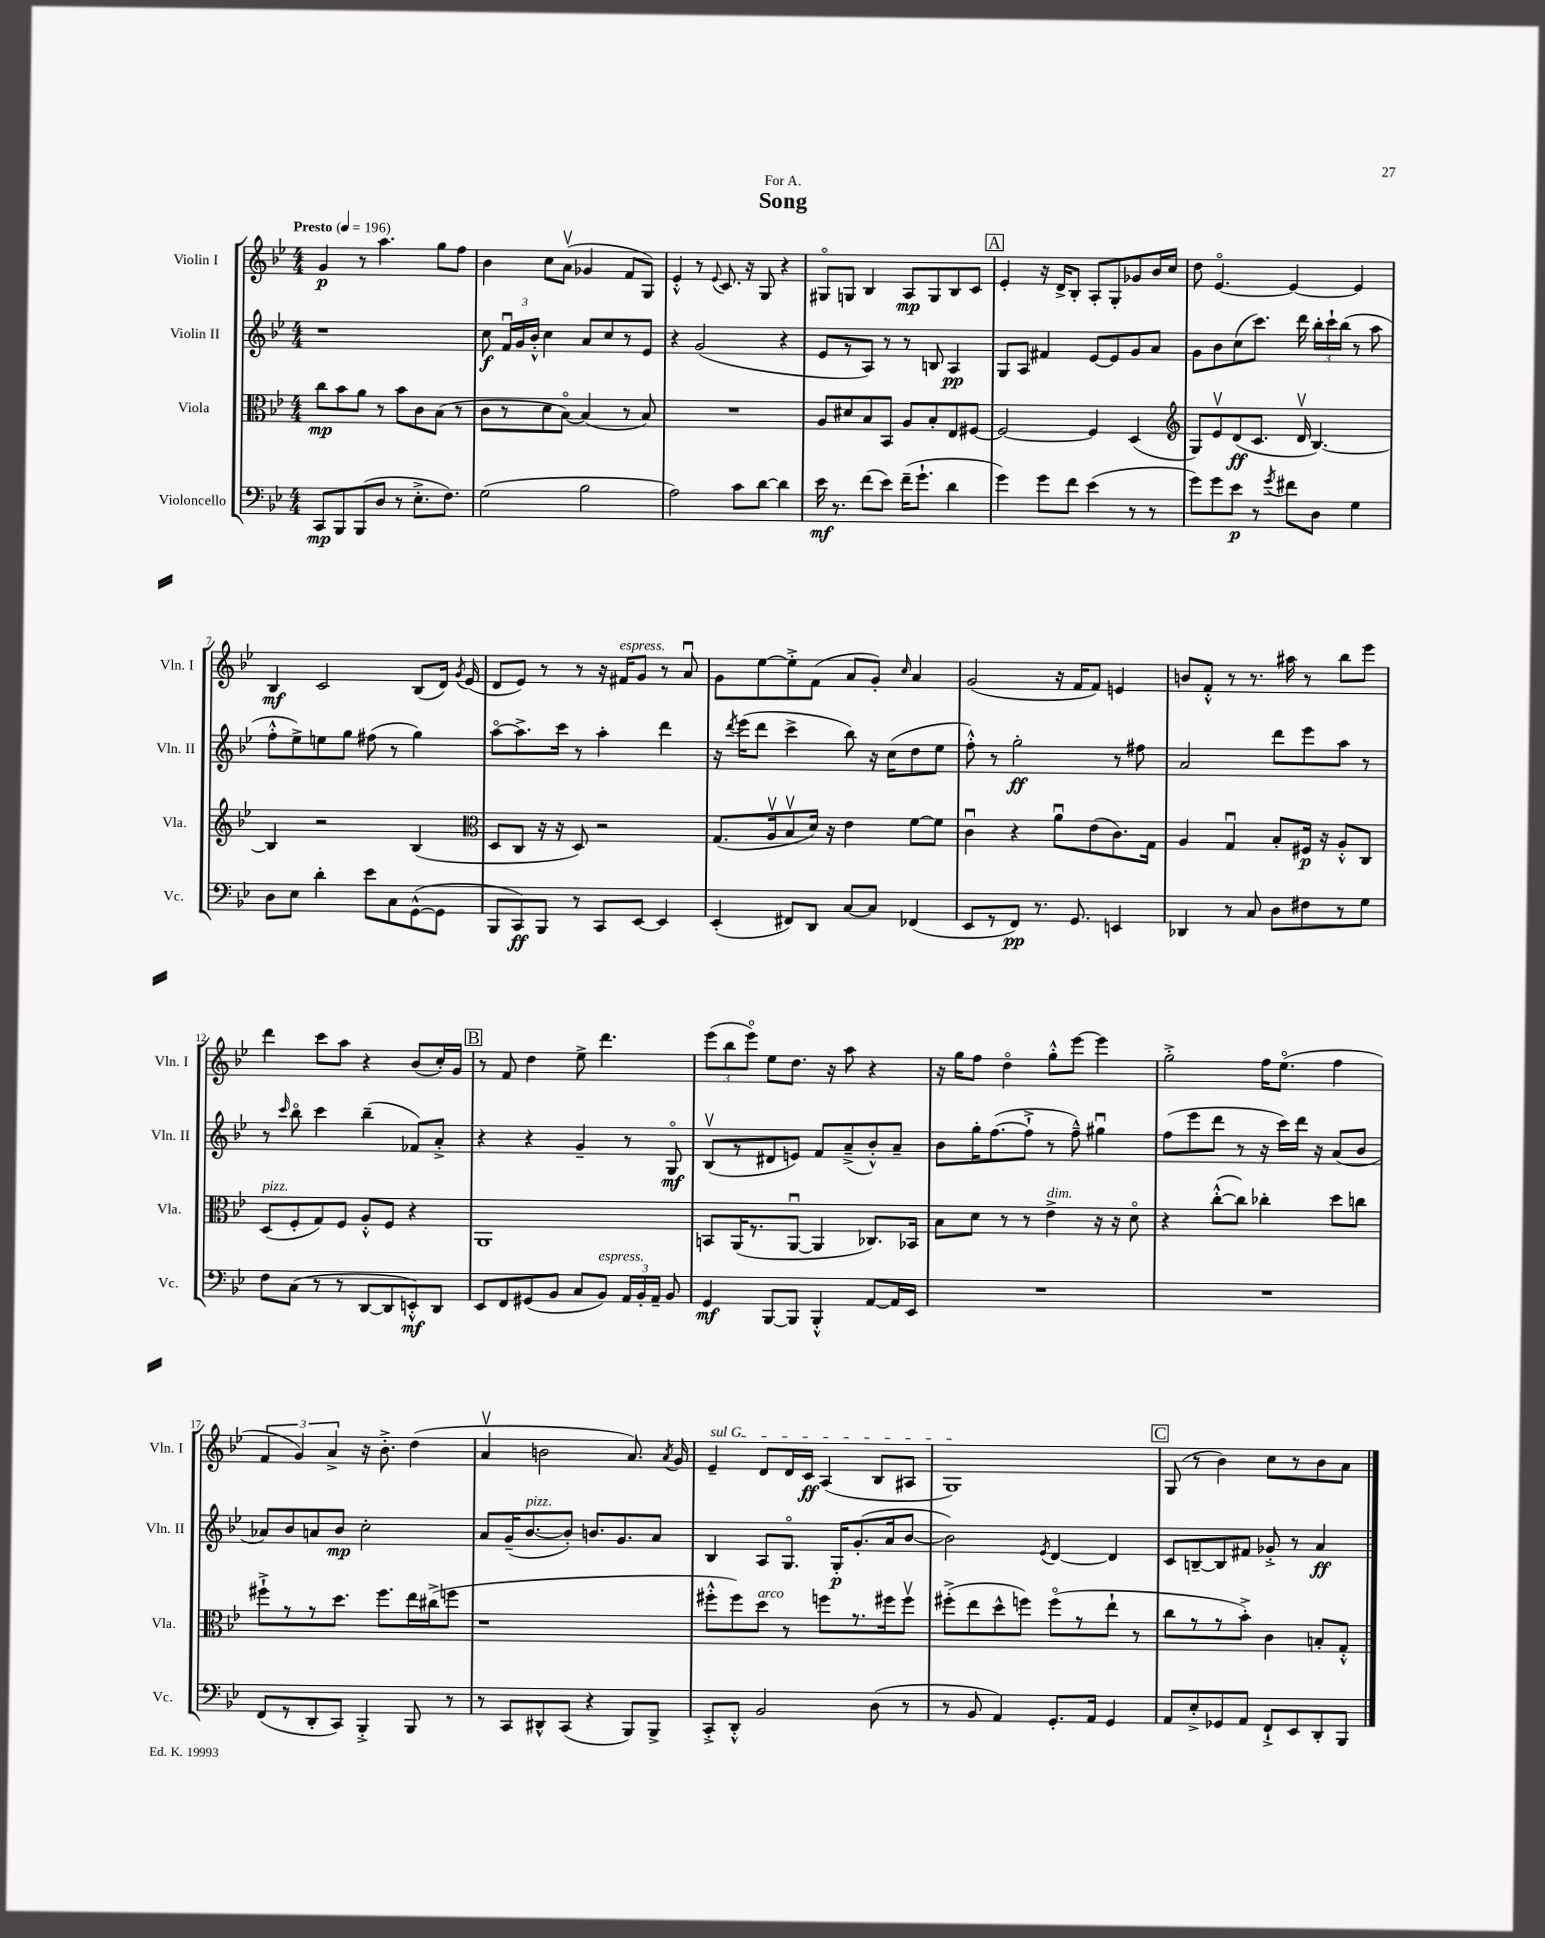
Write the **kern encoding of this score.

**kern	**dynam	**kern	**dynam	**kern	**dynam	**kern	**dynam
*part4	*part4	*part3	*part3	*part2	*part2	*part1	*part1
*staff4	*staff4	*staff3	*staff3	*staff2	*staff2	*staff1	*staff1
*I"Violoncello	*	*I"Viola	*	*I"Violin II	*	*I"Violin I	*
*I'Vc.	*	*I'Vla.	*	*I'Vln. II	*	*I'Vln. I	*
*clefF4	*	*clefC3	*	*clefG2	*	*clefG2	*
*k[b-e-]	*	*k[b-e-]	*	*k[b-e-]	*	*k[b-e-]	*
*M4/4	*	*M4/4	*	*M4/4	*	*M4/4	*
*MM196	*	*MM196	*	*MM196	*	*MM196	*
=1	=1	=1	=1	=1	=1	=1	=1
!	!	!	!	!	!	!LO:TX:a:B:t=Presto	!
8CC/L	mp	8cc\L	mp	1r	.	4g/	p
8BBB-/	.	8b-\	.	.	.	.	.
(8BBB-/	.	8a\J	.	.	.	8r	.
8D/J	.	8r	.	.	.	4.aa\	.
8r	.	8b-\L	.	.	.	.	.
8.E-'^\L	.	8c\	.	.	.	.	.
.	.	(8B-\J	.	.	.	8gg\L	.
8.F\J)	.	.	.	.	.	.	.
.	.	8r	.	.	.	8ff\J	.
=2	=2	=2	=2	=2	=2	=2	=2
(2G\	.	8c\L	.	8cc\	f	4b-\	.
.	.	8r	.	24fu/LL	.	.	.
.	.	.	.	24g/	.	.	.
.	.	.	.	24b-'^^/JJ	.	.	.
.	.	8d\	.	4cc\	.	8cc\L	.
.	.	[8B-\J)	.	.	.	(8av\J	.
2B-\	.	(4B-/]	.	8a/L	.	4g-X/	.
.	.	.	.	8cc/	.	.	.
.	.	8r	.	8r	.	8f/L	.
.	.	8B-/)	.	8e-/J	.	8G/J)	.
=3	=3	=3	=3	=3	=3	=3	=3
2A\)	.	1r	.	4r	.	4e-'^^/	.
.	.	.	.	(2g/	.	8r	.
.	.	.	.	.	.	8qqe-/	.
.	.	.	.	.	.	8.c/	.
8c\L	.	.	.	.	.	.	.
.	.	.	.	.	.	16r	.
[8d\J	.	.	.	.	.	8G/	.
4d\]	.	.	.	4r	.	4r	.
=4	=4	=4	=4	=4	=4	=4	=4
16e-\	mf	8A/L	.	8e-/L	.	8G#X/L	.
8.r	.	.	.	.	.	.	.
.	.	8d#X/	.	8r	.	8Gn/J	.
(8f\L	.	8B-/	.	8A/J)	.	4B-/	.
8e-\J)	.	8BB-/J	.	8r	.	.	.
(16f~\KL	.	8A/L	.	8r	.	8A/L	mp
8.g`\J	.	.	.	.	.	.	.
.	.	8B-'/	.	8Bn/	.	8G/	.
4d\	.	8E-/	.	4A/	pp	8B-/	.
.	.	[8F#X/J	.	.	.	8c/J	.
!!LO:REH:place=s1:t=A
=5	=5	=5	=5	=5	=5	=5	=5
4g\)	.	2F#/_	.	8G/L	.	4e-'/	.
.	.	.	.	8A/J	.	.	.
8g\L	.	.	.	4f#X/	.	16r	.
.	.	.	.	.	.	16d^/KL	.
8f\J	.	.	.	.	.	8B-'/J	.
(4e-\	.	4F#/]	.	[8e-/L	.	8A'/L	.
.	.	.	.	8e-/]	.	8G'/	.
8r	.	(4D/	.	8g/	.	8g-X/	.
8r	.	.	.	8a/J	.	16b-/L	.
.	.	.	.	.	.	16cc/JJ	.
=6	=6	=6	=6	=6	=6	=6	=6
*	*	*clefG2	*	*	*	*	*
8g\L)	.	8G/L)	.	8g\L	.	8dd\	.
8g\	.	8e-v/	.	8b-\	.	[4.e-/	.
8e-\J	p	(8d/	ff	(8cc\	.	.	.
8r	.	8.c/J	.	8.ccc\J)	.	.	.
8qg/	.	.	.	.	.	.	.
8f#X\L	.	.	.	.	.	4e-/_	.
.	.	16dv/	.	16ddd\	.	.	.
8D\J	.	[4.B-/)	.	24bb-'\LL	.	.	.
.	.	.	.	24ccc`\	.	.	.
.	.	.	.	(24bb-\JJ	.	.	.
4G\	.	.	.	8r	.	4e-/]	.
.	.	.	.	8aa\	.	.	.
!!LO:LB:g=z
=7	=7	=7	=7	=7	=7	=7	=7
8D\L	.	4B-/]	.	8ff'^^\L	.	4B-/	mf
8E-\J	.	.	.	8ee-^\)	.	.	.
4d'\	.	2r	.	8een\	.	2c/	.
.	.	.	.	8gg\J	.	.	.
8e-\L	.	.	.	(8ff#X\	.	.	.
8C\	.	.	.	8r	.	.	.
([8GG^^\	.	(4B-/	.	4gg\)	.	(8B-/L	.
8GG\J]	.	.	.	.	.	16d/Jk)	.
.	.	.	.	.	.	8qg/	.
.	.	.	.	.	.	(16e-/	.
=8	=8	=8	=8	=8	=8	=8	=8
*	*	*clefC3	*	*	*	*	*
8BBB-/L	.	8D/L	.	[8aa\L	.	8d/L	.
8CC/)	ff	8C/J	.	8.aa^\]	.	8e-/J)	.
8BBB-/J	.	16r	.	.	.	8r	.
.	.	16r	.	16ccc\Jk	.	.	.
8r	.	8D/)	.	8r	.	8r	.
8CC/L	.	2r	.	4aa'\	.	16r	.
!	!	!	!	!	!	!LO:TX:a:i:t=espress.	!
.	.	.	.	.	.	16f#X/KL	.
[8EE-/J	.	.	.	.	.	8g/J	.
4EE-/]	.	.	.	4ddd\	.	8r	.
.	.	.	.	.	.	8au/	.
=9	=9	=9	=9	=9	=9	=9	=9
(4EE-'/	.	(8.G/L	.	16r	.	8g\L	.
.	.	.	.	8qddd/	.	.	.
.	.	.	.	(16eee-\KL	.	.	.
.	.	.	.	8ddd\J	.	[8ee-\	.
.	.	16Av/k	.	.	.	.	.
8FF#X/L)	.	8B-v/	.	4ccc^\	.	8ee-'^\]	.
8DD/J	.	16d/Jk)	.	.	.	(8f\J	.
.	.	16r	.	.	.	.	.
[8C/L	.	4e-\	.	8bb-\)	.	8a/L	.
8C/J]	.	.	.	16r	.	8g'/J)	.
.	.	.	.	(16cc\KL	.	.	.
.	.	.	.	.	.	16qqcc/	.
(4FF-X/	.	[8f\L	.	8dd\	.	4a/	.
.	.	8f\J]	.	8ee-\J	.	.	.
=10	=10	=10	=10	=10	=10	=10	=10
8EE-/L	.	4cu\	.	8ff'^^\)	.	(2g/	.
8r	.	.	.	8r	.	.	.
8FF/J)	pp	4r	.	2gg'\	ff	.	.
8.r	.	.	.	.	.	.	.
.	.	8au\L	.	.	.	16r	.
8.GG/	.	.	.	.	.	16f/KL	.
.	.	(8e-\	.	.	.	8f/J)	.
4EEn/	.	8.c\)	.	8r	.	4en/	.
.	.	.	.	8ff#X\	.	.	.
.	.	16G\Jk	.	.	.	.	.
=11	=11	=11	=11	=11	=11	=11	=11
4DD-X/	.	4A/	.	2a/	.	8bn/L	.
.	.	.	.	.	.	8f'^^/J	.
8r	.	4Gu/	.	.	.	8r	.
8C/	.	.	.	.	.	8.r	.
8D\L	.	8B-'/L	.	8ddd\L	.	.	.
.	.	.	.	.	.	16aa#X\	.
8F#X\	.	16F#X/Jk	p	8eee-\	.	8r	.
.	.	16r	.	.	.	.	.
8r	.	8A'^^/L	.	8aa\J	.	8bb-\L	.
8G\J	.	8C/J	.	8r	.	8eee-\J	.
!!LO:LB:g=z
=12	=12	=12	=12	=12	=12	=12	=12
!	!	!LO:TX:a:i:t=pizz.	!	!	!	!	!
8F\L	.	(8D/L	.	8r	.	4ddd\	.
.	.	.	.	16qqccc/	.	.	.
(8C\J	.	8F'/	.	8bb-\	.	.	.
8r	.	8G/)	.	4ccc\	.	8ccc\L	.
8r	.	8F/J	.	.	.	8aa\J	.
[8DD/L	.	8A'^^/L	.	(4bb-~\	.	4r	.
8DD/]	.	8F/J	.	.	.	.	.
8EEn'^^/)	mf	4r	.	8f-X/L)	.	(8b-/L	.
8DD/J	.	.	.	8a'^/J	.	16cc'/L)	.
.	.	.	.	.	.	16g/JJ	.
!!LO:REH:place=s1:t=B
=13	=13	=13	=13	=13	=13	=13	=13
8EE-/L	.	1AA	.	4r	.	8r	.
8FF/	.	.	.	.	.	8f/	.
(8GG#X/	.	.	.	4r	.	4dd\	.
8BB-/J	.	.	.	.	.	.	.
8C/L	.	.	.	4g~/	.	8ee-^\	.
!LO:TX:a:i:t=espress.	!	!	!	!	!	!	!
8BB-/J)	.	.	.	.	.	4.ddd\	.
24AA/LL	.	.	.	8r	.	.	.
24BB-'/	.	.	.	.	.	.	.
24AA~/JJ	.	.	.	.	.	.	.
8BB-/	.	.	.	8G/	mf	.	.
=14	=14	=14	=14	=14	=14	=14	=14
4GG/	mf	8BBn/L	.	(8B-v/L	.	(12eee-\L	.
.	.	.	.	.	.	12bb-\	.
.	.	(16AA/K	.	8r	.	.	.
.	.	.	.	.	.	12eee-\J)	.
.	.	8.r	.	.	.	.	.
[8BBB-/L	.	.	.	8d#X/	.	8ee-\L	.
8BBB-/J]	.	[8AAu/J	.	8en/J)	.	8.dd\J	.
4BBB-'^^/	.	4AA/]	.	8f/L	.	.	.
.	.	.	.	.	.	16r	.
.	.	.	.	(8a~^/	.	8aa\	.
[8AA/L	.	8.C-X/L)	.	8b-'^^/)	.	4r	.
16AA/L]	.	.	.	8a~/J	.	.	.
16EE-/JJ	.	16BB-X/Jk	.	.	.	.	.
=15	=15	=15	=15	=15	=15	=15	=15
1r	.	8B-\L	.	8b-\L	.	16r	.
.	.	.	.	.	.	16gg\KL	.
.	.	8d\J	.	16gg'\K	.	8ff\J	.
.	.	.	.	([8.ff\	.	.	.
.	.	8r	.	.	.	4dd\	.
.	.	8r	.	8ff`^\J]	.	.	.
!	!	!LO:TX:a:i:t=dim.	!	!	!	!	!
.	.	4e-^\	.	8r	.	8gg'^^\L	.
.	.	.	.	8ff~^^\)	.	[8eee-\J	.
.	.	16r	.	4gg#Xu\	.	4eee-\]	.
.	.	16r	.	.	.	.	.
.	.	8d\	.	.	.	.	.
=16	=16	=16	=16	=16	=16	=16	=16
1r	.	4r	.	(8ff\L	.	2gg'^\	.
.	.	.	.	8eee-\	.	.	.
.	.	([8cc'^^\L	.	8ddd\J	.	.	.
.	.	8cc\J])	.	8r	.	.	.
.	.	4cc-X'\	.	16r	.	16ff\KL	.
.	.	.	.	16ccc\LL)	.	(8.ee-\J	.
.	.	.	.	16ddd\JJ	.	.	.
.	.	.	.	16r	.	.	.
.	.	8dd\L	.	(8a/L	.	4ff\	.
.	.	8ccn\J	.	8b-/J	.	.	.
!!LO:LB:g=z
=17	=17	=17	=17	=17	=17	=17	=17
(8FF/L	.	8ff#X`^\L	.	8a-X/L)	.	6f/	.
8r	.	8r	.	8b-/	.	.	.
.	.	.	.	.	.	6g/)	.
8DD'/	.	8r	.	8an/	.	.	.
.	.	.	.	.	.	6a^/	.
8CC/J)	.	8.dd\J	.	8b-/J	mp	.	.
4BBB-'^/	.	.	.	2cc'\	.	16r	.
.	.	8.ff#\L	.	.	.	8.b-'^\	.
8BBB-/	.	16ee-\L	.	.	.	(4dd\	.
.	.	(16cc#X^\J	.	.	.	.	.
8r	.	8ffn\J	.	.	.	.	.
=18	=18	=18	=18	=18	=18	=18	=18
8r	.	1r	.	8a/L	.	4av/	.
8CC/L	.	.	.	(16g~/K	.	.	.
!	!	!	!	!LO:TX:a:i:t=pizz.	!	!	!
.	.	.	.	[8.b-/	.	.	.
8DD#X^^/	.	.	.	.	.	2bn\	.
(8CC/J	.	.	.	8b-'/J])	.	.	.
4r	.	.	.	8.bn/L	.	.	.
.	.	.	.	8.g/	.	.	.
8BBB-/L)	.	.	.	.	.	8.a/)	.
8BBB-^/J	.	.	.	8a/J	.	.	.
.	.	.	.	.	.	8qa/	.
.	.	.	.	.	.	16g/	.
=19	=19	=19	=19	=19	=19	=19	=19
!	!	!	!	!	!	!LO:TX:a:i:t=sul G	!
8CC'^/L	.	8ff#X'^^\L	.	4B-/	.	4e-~/	.
8DD'^^/J	.	8ff#\)	.	.	.	.	.
!	!	!LO:TX:a:i:t=arco	!	!	!	!	!
2BB-/	.	8dd\J	.	8A/L	.	8d/L	.
.	.	8r	.	8.G/J	.	16d/L	.
.	.	.	.	.	.	16c/JJ	ff
.	.	8ffn\L	.	.	.	(4A/	.
.	.	.	.	16G'/KL	p	.	.
.	.	8.r	.	(8.g'/	.	.	.
(8D\	.	.	.	.	.	8B-/L	.
.	.	16ff#X\k	.	16a/k	.	.	.
8r	.	8ff#v\J	.	[8b-/J	.	8A#X/J	.
=20	=20	=20	=20	=20	=20	=20	=20
8r	.	(8ff#X'^\L	.	2b-\])	.	1G)	.
8BB-/	.	8ee-\	.	.	.	.	.
4AA/)	.	8dd^^\	.	.	.	.	.
.	.	8ffn\J)	.	.	.	.	.
.	.	.	.	8qe-/	.	.	.
8.GG'/L	.	(8ff\L	.	[4d/	.	.	.
.	.	8r	.	.	.	.	.
16AA/Jk	.	.	.	.	.	.	.
4GG/	.	8ee-`\J	.	4d/]	.	.	.
.	.	8r	.	.	.	.	.
!!LO:REH:place=s1:t=C
=21	=21	=21	=21	=21	=21	=21	=21
8AA/L	.	8cc\L	.	8c/L	.	(8G/	.
8E-'^/	.	8r	.	[8Bn~/	.	8r	.
8GG-X/	.	8r	.	8B/]	.	4b-\)	.
8AA/J	.	8b-'^\J)	.	8f#X/J	.	.	.
8FF`^/L	.	4c\	.	8g-X'^/	.	8cc\L	.
8EE-/	.	.	.	8r	.	8r	.
8DD'/	.	8Bn'/L	.	4a/	ff	8b-\	.
8BBB-/J	.	8G'^^/J	.	.	.	8a\J	.
==	==	==	==	==	==	==	==
*-	*-	*-	*-	*-	*-	*-	*-
